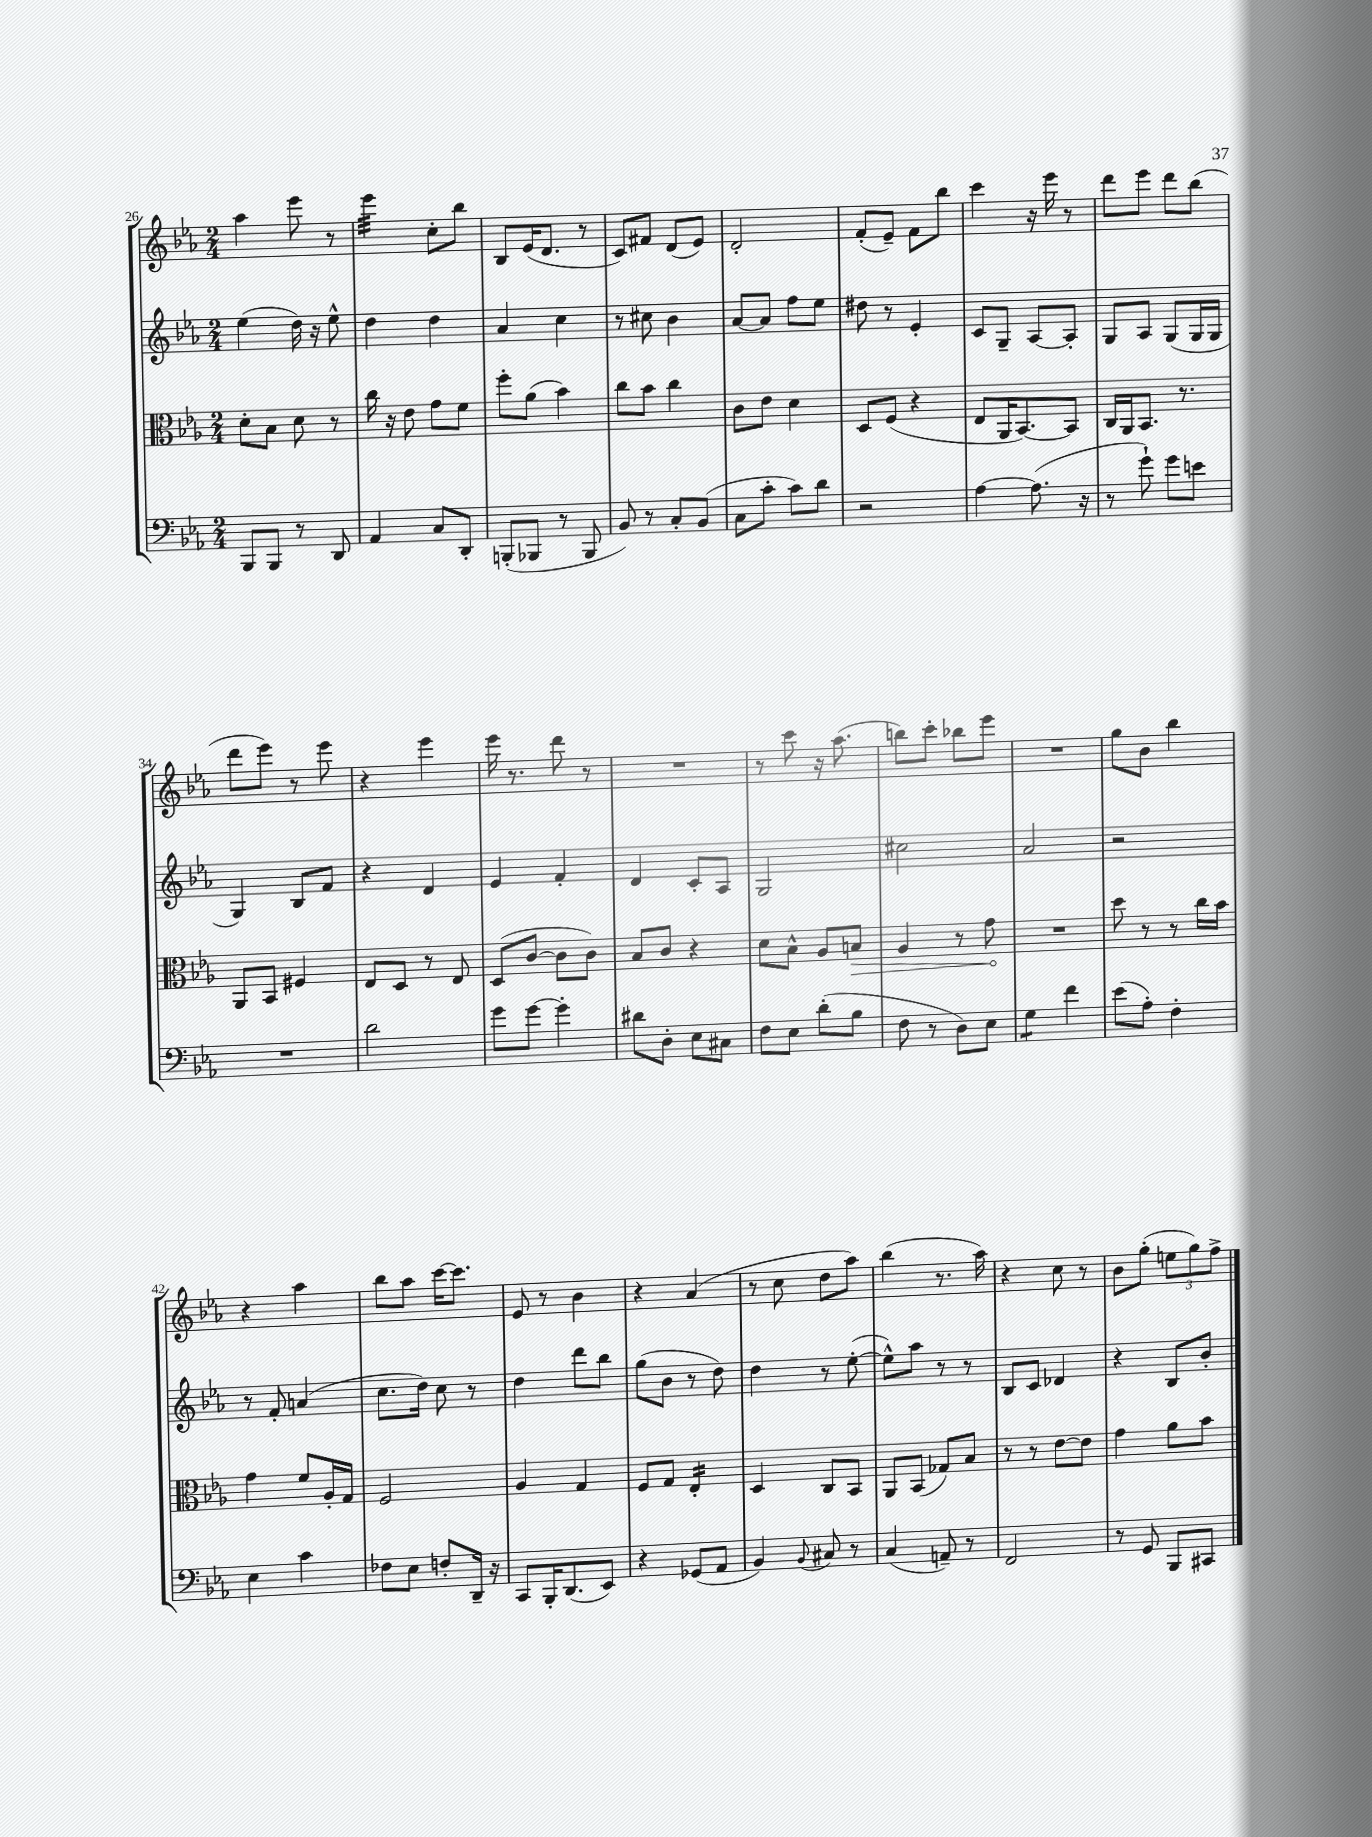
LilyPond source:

<<
\new StaffGroup <<
\new Staff = "s0" {
    \clef treble \key ees \major \numericTimeSignature \time 2/4
    aes''4 ees'''8 r8 |
    ees'''4:32 c''8-. bes''8 |
    bes8 ees'16( d'8. r8 |
    c'8) fis'8 d'8( ees'8) |
    d'2-. |
    f'8-.( ees'8--) f'8 bes''8 |
    c'''4 r16 ees'''16 r8 |
    d'''8 ees'''8 d'''8 bes''8( |
    d'''8 ees'''8) r8 ees'''8 |
    r4 ees'''4 |
    ees'''16 r8. d'''8 r8 |
    R2 |
    r8 c'''8 r16 aes''8.( |
    b''8) c'''8-. bes''8 ees'''8 |
    R2 |
    g''8 bes'8 bes''4 |
    r4 aes''4 |
    bes''8 aes''8 c'''16~ c'''8. |
    ees'8 r8 bes'4 |
    r4 aes'4( |
    r8 c''8 d''8 aes''8) |
    bes''4( r8. aes''16) |
    r4 c''8 r8 |
    bes'8 g''8-.( \tuplet 3/2 { e''8 g''8) f''8-> } \bar "|." |
}
\new Staff = "s1" {
    \clef treble \key ees \major \numericTimeSignature \time 2/4
    ees''4( d''16) r16 ees''8-^ |
    d''4 d''4 |
    aes'4 c''4 |
    r8 cis''8 bes'4 |
    aes'8~ aes'8 f''8 ees''8 |
    dis''8 r8 ees'4-. |
    c'8 g8-- aes8~ aes8-. |
    g8 aes8 g8( g16 g16 |
    g4) bes8 f'8 |
    r4 d'4 |
    ees'4 f'4-. |
    d'4 c'8-. aes8 |
    g2 |
    cis''2 |
    aes'2 |
    r2 |
    r8 f'8-. a'4( |
    c''8. d''16) c''8 r8 |
    d''4 d'''8 bes''8 |
    g''8( bes'8 r8 d''8) |
    d''4 r8 ees''8~-.( |
    ees''8-^) aes''8 r8 r8 |
    bes8 c'8 des'4 |
    r4 bes8 bes'8-. \bar "|." |
}
\new Staff = "s2" {
    \clef alto \key ees \major \numericTimeSignature \time 2/4
    d'8-. bes8 d'8 r8 |
    c''16 r16 ees'8 g'8 f'8 |
    f''8-. aes'8( bes'4) |
    c''8 bes'8 c''4 |
    c'8 ees'8 d'4 |
    d8 f8( r4 |
    ees8 aes,16 bes,8.~) bes,8 |
    c16 aes,16 bes,8. r8. |
    aes,8 bes,8 fis4 |
    ees8 d8 r8 ees8 |
    d8( c'8~ c'8 c'8) |
    bes8 c'8 r4 |
    d'8 bes8-^ aes8 \once \override Hairpin.circled-tip = ##t b8\> |
    aes4 r8 g'8\! |
    R2 |
    d''8 r8 r8 c''16 bes'16 |
    g'4 f'8 aes16-. g16 |
    f2 |
    aes4 g4 |
    f8 g8 ees4:16-. |
    d4 c8 bes,8 |
    aes,8 bes,8( ges8) bes8 |
    r8 r8 ees'8~ ees'8 |
    g'4 aes'8 bes'8 \bar "|." |
}
\new Staff = "s3" {
    \clef bass \key ees \major \numericTimeSignature \time 2/4
    bes,,8 bes,,8 r8 d,8 |
    aes,4 c8 d,8-. |
    b,,8-.( bes,,8 r8 bes,,8 |
    bes,8) r8 c8-. bes,8( |
    c8 c'8-. c'8) d'8 |
    r2 |
    aes4~ aes8.( r16 |
    r8 g'8-!) g'8 e'8 |
    R2 |
    d'2 |
    g'8 g'8~ g'4-. |
    dis'8 d8-. ees8 cis8 |
    f8 ees8 d'8-.( bes8 |
    f8 r8 d8) ees8 |
    g4:8 f'4 |
    ees'8( aes8-.) f4-. |
    ees4 c'4 |
    fes8 ees8 f8-. d,16-- r16 |
    c,8 bes,,16-. d,8.( ees,8) |
    r4 ges,8( aes,8 |
    bes,4) \appoggiatura { bes,8 } cis8 r8 |
    c4( a,8--) r8 |
    f,2 |
    r8 g,8 bes,,8 cis,8 \bar "|." |
}
>>
>>
\layout { \context { \Score currentBarNumber = #26 } }
